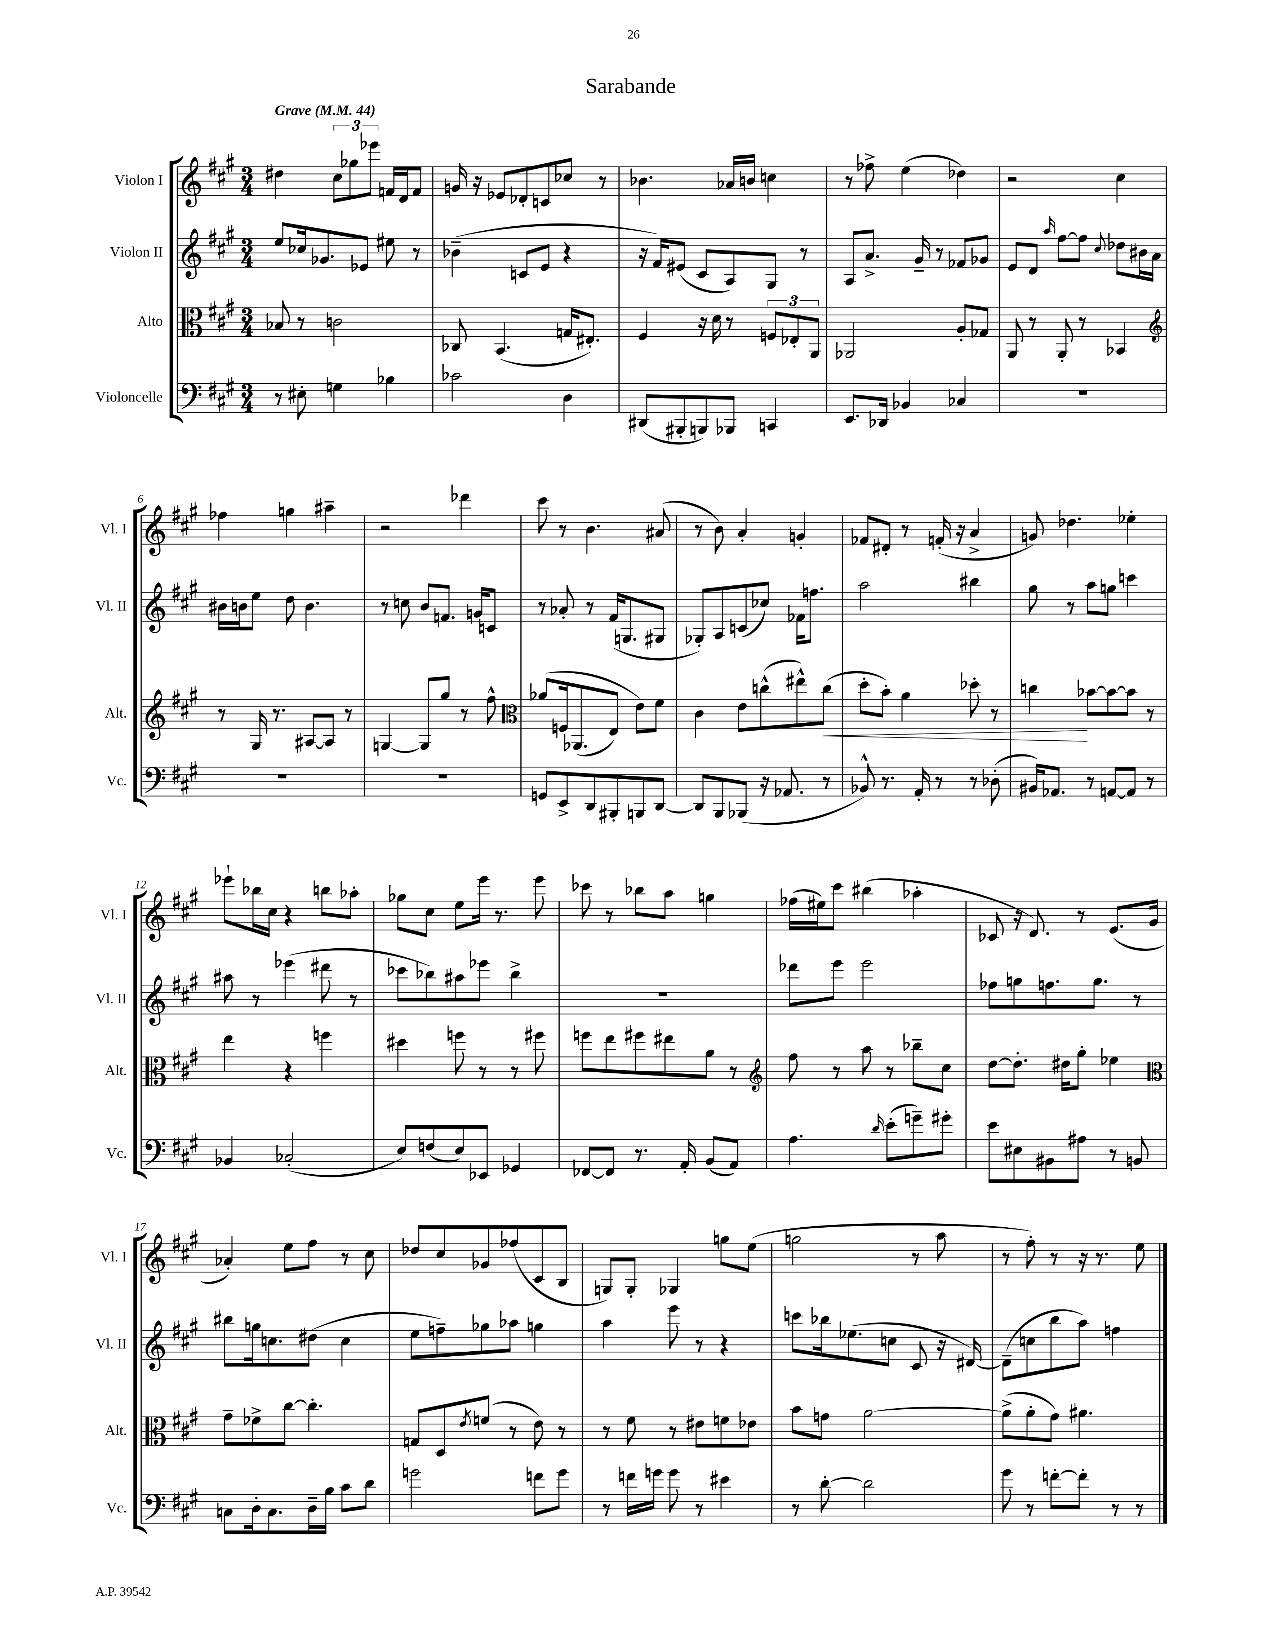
\header { title = "Sarabande" }
<<
\new StaffGroup <<
\new Staff = "s0" \with { instrumentName = "Violon I" shortInstrumentName = "Vl. I" } {
    \clef treble \key a \major \numericTimeSignature \time 3/4 \tempo "Grave" 4 = 44
    dis''4 \tuplet 3/2 { cis''8 ges''8 ees'''8 } f'16 d'16 f'8 |
    g'16 r16 ees'8 des'8-. c'8 ces''8 r8 |
    bes'4. aes'16 b'16 c''4 |
    r8 fes''8-> e''4( des''4) |
    r2 cis''4 |
    fes''4 g''4 ais''4-- |
    r2 des'''4 |
    cis'''8 r8 b'4. ais'8( |
    r8 b'8) a'4-. g'4-. |
    fes'8 dis'8-. r8 f'16-.( r16 a'4-> |
    g'8) des''4. ees''4-. |
    ees'''8-! bes''16 cis''16 r4 b''8 aes''8-. |
    ges''8 cis''8 e''8 e'''16 r8. e'''8 |
    ces'''8 r8 bes''8 a''8 g''4 |
    fes''16( eis''16) cis'''8 bis''4( aes''4-. |
    ces'8 r16 d'8.) r8 e'8.( gis'16 |
    aes'4-.) e''8 fis''8 r8 cis''8 |
    des''8 cis''8 ges'8 fes''8( cis'8 b8 |
    g8) g8-. ges4 g''8 e''8( |
    g''2 r8 a''8 |
    r8 fis''8-.) r8 r16 r8. e''8 \bar "|." |
}
\new Staff = "s1" \with { instrumentName = "Violon II" shortInstrumentName = "Vl. II" } {
    \clef treble \key a \major \numericTimeSignature \time 3/4
    e''8 ces''16 ges'8. ees'8 eis''8 r8 |
    bes'4--( c'8 e'8 r4 |
    r16 fis'16) eis'8( cis'8 a8) gis8 r8 |
    a8 a'8.-> gis'16-- r8 fes'8 ges'8 |
    e'8 d'8 \grace { a''16 } fis''8~ fis''8 \appoggiatura { cis''8 } des''8 bis'16 a'16 |
    bis'16 b'16 e''8 d''8 b'4. |
    r8 c''8 b'8 f'8. g'16 c'8 |
    r8 aes'8-. r8 fis'16( g8. gis8 |
    ges8-.) a8 c'8( ces''8) fes'16 f''8. |
    a''2 bis''4 |
    gis''8 r8 a''8 g''8 c'''4 |
    ais''8 r8 ees'''4( dis'''8 r8 |
    ces'''8 bes''8) ais''8 ees'''8 bes''4-> |
    R2. |
    des'''8 e'''8 e'''2 |
    fes''8 g''8 f''8. g''8. r8 |
    bis''8 g''16 c''8. dis''8( c''4 |
    e''8 f''8--) ges''8 aes''8 g''4 |
    a''4 e'''8 r8 r4 |
    c'''8 bes''16 ees''8.( c''8 cis'8 r16 dis'16~) |
    dis'8--( c''8 b''8 a''8) f''4 \bar "|." |
}
\new Staff = "s2" \with { instrumentName = "Alto" shortInstrumentName = "Alt." } {
    \clef alto \key a \major \numericTimeSignature \time 3/4
    bes8 r8 c'2 |
    ces8 b,4.( g16 eis8.-.) |
    fis4 r16 d'16 r8 \tuplet 3/2 { f8 ees8-. a,8 } |
    aes,2 a8-. ges8 |
    a,8 r8 a,8-. r8 bes,4 |
    \clef treble r8 gis16 r8. ais8~ ais8 r8 |
    g4~ g8 gis''8 r8 fis''8-^ |
    \clef alto aes'8\( f16 aes,8.( e8) e'8\) fis'8 |
    cis'4 e'8 c''8-^( eis''8-^) c''8\<( |
    d''8-. b'8-.) a'4 des''8-. r8 |
    c''4\! bes'8~ bes'8~ bes'8 r8 |
    e''4 r4 f''4 |
    dis''4 f''8 r8 r8 fis''8 |
    f''8 e''8 fis''8 eis''8 a'8 r8 |
    \clef treble fis''8 r8 a''8 r8 bes''8-- cis''8 |
    d''8~ d''8.-. dis''16 gis''8-. ees''4 |
    \clef alto gis'8-- fes'8-> cis''8~ cis''4.-. |
    g8 d8 \acciaccatura { e'8 } f'8( r8 e'8) r8 |
    r8 fis'8 r8 eis'8 f'8 ees'8 |
    b'8 g'8 a'2~ |
    a'8->( a'8-. gis'8) ais'4. \bar "|." |
}
\new Staff = "s3" \with { instrumentName = "Violoncelle" shortInstrumentName = "Vc." } {
    \clef bass \key a \major \numericTimeSignature \time 3/4
    r8 eis8-. g4 bes4 |
    ces'2 d4 |
    dis,8( bis,,8-. b,,8) bes,,8 c,4 |
    e,8. des,16 bes,4 ces4 |
    R2. |
    R2. |
    R2. |
    g,8 e,8-> d,8 bis,,8-. b,,8 d,8~ |
    d,8 b,,8 bes,,8( r16 aes,8. r8 |
    bes,8-^) r8. a,16-. r8 r8 des8-.( |
    bis,16) aes,8. r8 a,8~ a,8 r8 |
    bes,4 ces2-.( |
    e8) f8( e8) ees,8 ges,4 |
    fes,8~ fes,8 r8. a,16-. b,8( a,8) |
    a4. \grace { d'16 } e'8-.( g'8--) gis'8-. |
    e'8 eis8 bis,8 ais8 r8 b,8 |
    c8 d16-. c8. d16-- b16 cis'8 d'8 |
    g'2 f'8 g'8 |
    r8 f'16 g'16 g'8 r8 eis'4 |
    r8 d'8~-. d'2 |
    gis'8 r8 f'8~-. f'8-. r8 r8 \bar "|." |
}
>>
>>
